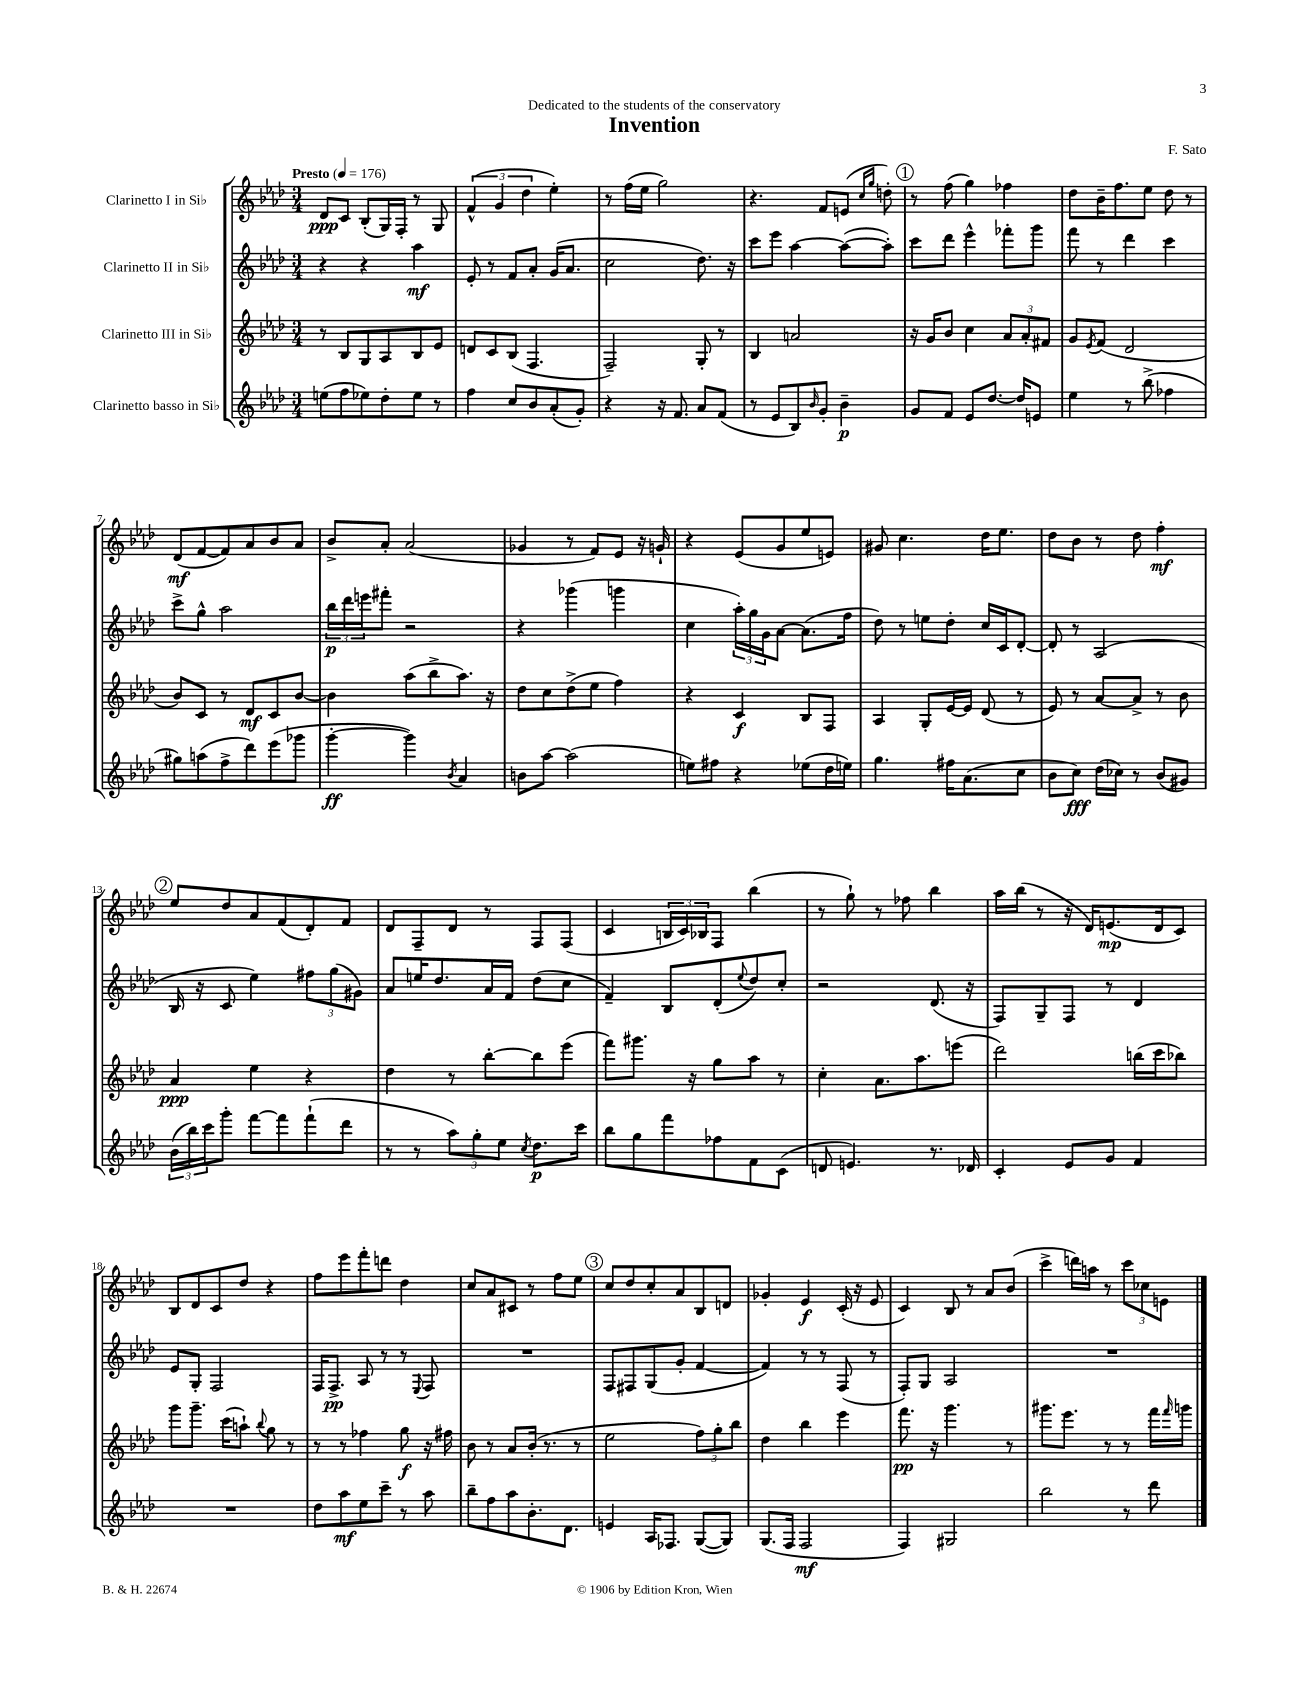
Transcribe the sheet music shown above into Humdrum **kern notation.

**kern	**kern	**kern	**kern
*staff4	*staff3	*staff2	*staff1
*clefG2	*clefG2	*clefG2	*clefG2
*k[b-e-a-d-]	*k[b-e-a-d-]	*k[b-e-a-d-]	*k[b-e-a-d-]
*M3/4	*M3/4	*M3/4	*M3/4
*MM176	*MM176	*MM176	*MM176
(8ee	8r	4r	8d-
8ff	8B-	.	8c
8ee-)	8G	4r	(8B-'
8dd-'	8A-	.	16G)
.	.	.	16F'
8ee-	8B-	4aa-	8r
8r	8e-	.	8G
=	=	=	=
4ff	8d	8e-'	(6f^^
.	8c	8r	.
.	.	.	6g
8cc	(8B-	8f	.
.	.	.	6dd-
8b-	4.F	8a-'	.
(8a-'	.	(16g	4ee-')
.	.	8.a-	.
8g')	.	.	.
=	=	=	=
4r	2F~)	2cc	8r
.	.	.	(16ff
.	.	.	16ee-
16r	.	.	2gg)
8.f	.	.	.
8a-	8G'	8.dd-)	.
(8f	8r	.	.
.	.	16r	.
=	=	=	=
8r	4B-	8ccc	4.r
8e-	.	8eee-	.
8B-)	2a	[4aa-	.
16qqb-	.	.	.
8g'	.	.	8f
4b-~	.	(8aa-_	(8e
.	.	.	16qqcc
.	.	.	16qqgg
.	.	8aa-'])	8dd')
=	=	=	=
8g	16r	8ccc	8r
.	16g	.	.
8f	8b-	8ddd-	(8ff
8e-	4cc	4eee-^^	4gg)
[8.dd-	.	.	.
.	12a-	8fff-'	4ff-
16dd-]	.	.	.
.	12a-'	.	.
8e	.	8ggg	.
.	12f#	.	.
=	=	=	=
4ee-	8g	8fff	8dd-
.	8qe-	.	.
.	(8f	8r	16b-~
.	.	.	8.ff
8r	2d-	4ddd-	.
(8bb-^	.	.	8ee-
4ff-	.	4ccc	8dd-
.	.	.	8r
=	=	=	=
8gg#)	8b-)	8ccc^	(8d-
(8aa	8c	8gg^^	[8f
8ff^	8r	2aa-	8f])
8ddd-)	8d-	.	8a-
(8eee-	8c	.	8b-
8ggg-	[8b-	.	8a-
=	=	=	=
[4ggg'	4b-]	24bb-	8b-^
.	.	24ddd-	.
.	.	24eee	.
.	.	8fff#'	8a-'
4ggg])	(8aa-	2r	(2a-
.	8bb-^	.	.
8qb-	.	.	.
4a-	8.aa-)	.	.
.	16r	.	.
=	=	=	=
8b	8dd-	4r	4g-
[8aa-	8cc	.	.
(2aa-]	(8dd-^	(4ggg-	8r
.	8ee-	.	8f)
.	4ff)	4ggg	8e-
.	.	.	16r
.	.	.	16g`
=	=	=	=
8ee)	4r	4cc	4r
8ff#	.	.	.
4r	4c	24aa-')	(8e-
.	.	24gg	.
.	.	24g	.
.	.	[8a-	8g
(8ee-	8B-	(8.a-]	8ee-
16dd-	8F	.	8e)
16ee)	.	16ff	.
=	=	=	=
4.gg	4A-	8dd-)	8g#
.	.	8r	4.cc
.	8G'	8ee	.
16ff#	[16e-	8dd-'	.
(8.a-	16e-]	.	.
.	(8d-	16cc	16dd-
.	.	16c	8.ee-
8cc	8r	[8d-'	.
=	=	=	=
8b-	8e-)	8d-']	8dd-
8cc)	8r	8r	8b-
(16dd-	[8a-	(2A-	8r
16cc-)	.	.	.
8r	8a-^]	.	8dd-
(8b-	8r	.	4ff'
8g#)	8b-	.	.
=	=	=	=
(24b-	4a-	16B-	8ee-
24bb-)	.	.	.
.	.	16r	.
24ccc	.	.	.
8ggg'	.	8c	8dd-
[8fff	4ee-	4ee-)	8a-
8fff]	.	.	(8f
(8fff`	4r	12ff#	8d-')
.	.	(12gg	.
8ddd-	.	.	8f
.	.	12g#)	.
=	=	=	=
8r	4dd-	8a-	8d-
8r	.	16ee	8F~
.	.	8.dd-	.
12aa-)	8r	.	8d-
12gg'	.	.	.
.	[8bb-'	16a-	8r
12ee-	.	.	.
.	.	16f	.
8qcc	.	.	.
8.dd-	8bb-]	(8dd-	8F
.	(8eee-	8cc	(8F
16ccc	.	.	.
=	=	=	=
8bb-	8fff)	4f~)	4c
8gg	8.ggg#	.	.
8fff	.	8B-	24B
.	.	.	24c)
.	16r	.	.
.	.	.	24B-
8ff-	8gg	(8d-'	8F
.	.	8qqee-	.
8f	8aa-	8dd-)	(4bb-
(8c	8r	8cc'	.
=	=	=	=
8d	4cc'	2r	8r
4.e)	.	.	8gg`)
.	8.a-	.	8r
.	.	.	8ff-
.	8.aa-	.	.
8.r	.	(8.d-	4bb-
.	(8eee	.	.
16d-	.	16r	.
=	=	=	=
4c'	2ddd-)	8F)	16aa-
.	.	.	(16bb-
.	.	8G~	8r
8e-	.	8F	16r
.	.	.	16d-)
8g	.	8r	(8.e
4f	(16bb	4d-	.
.	16ccc	.	16d-
.	8bb-)	.	8c)
=	=	=	=
2.r	8ggg	8e-	8B-
.	8.ggg~	8G'	8d-
.	.	2F	8c
.	(16ccc	.	.
.	8aa`)	.	8dd-
.	8qqbb-	.	.
.	8gg	.	4r
.	8r	.	.
=	=	=	=
8dd-	8r	16F	8ff
.	.	8.F^	.
8aa-	8r	.	8eee-
8ee-	4ff-	8A-	8fff'
8ccc~	.	8r	8ddd
8r	8gg	8r	4dd-
.	.	8qqE-	.
8aa-	16r	8F	.
.	16ff#	.	.
=	=	=	=
8bb-~	8b-	2.r	8cc
8ff	8r	.	8a-
8aa-	8a-	.	8c#
8.b-'	(16b-'	.	8r
.	8.r	.	.
.	.	.	8ff
8.d-	.	.	.
.	8r	.	8ee-
=	=	=	=
4e	2ee-	8F	8cc
.	.	8F#	8dd-
16A-	.	(8G	8cc'
8.F-	.	.	.
.	.	8g'	8a-
([8G	12ff)	[4f	8B-
.	12gg'	.	.
8G])	.	.	8d
.	12bb-	.	.
=	=	=	=
(8.G	4dd-	4f])	4g-'
16F	.	.	.
2F	4bb-	8r	4e-
.	.	8r	.
.	4eee-	(8F	(16c'
.	.	.	16r
.	.	8r	8e-
=	=	=	=
4F)	8.fff	8F')	4c)
.	.	8G	.
.	16r	.	.
2G#	4.ggg	2A-	8B-
.	.	.	8r
.	.	.	8a-
.	8r	.	(8b-
=	=	=	=
2bb-	8.ggg#	2.r	4ccc^
.	8.eee-	.	.
.	.	.	16ddd)
.	.	.	16aa
.	8r	.	8r
8r	8r	.	12ccc
.	.	.	12cc-
8ddd-	16fff	.	.
.	.	.	12e
.	16qqfff	.	.
.	16ggg	.	.
==	==	==	==
*-	*-	*-	*-
